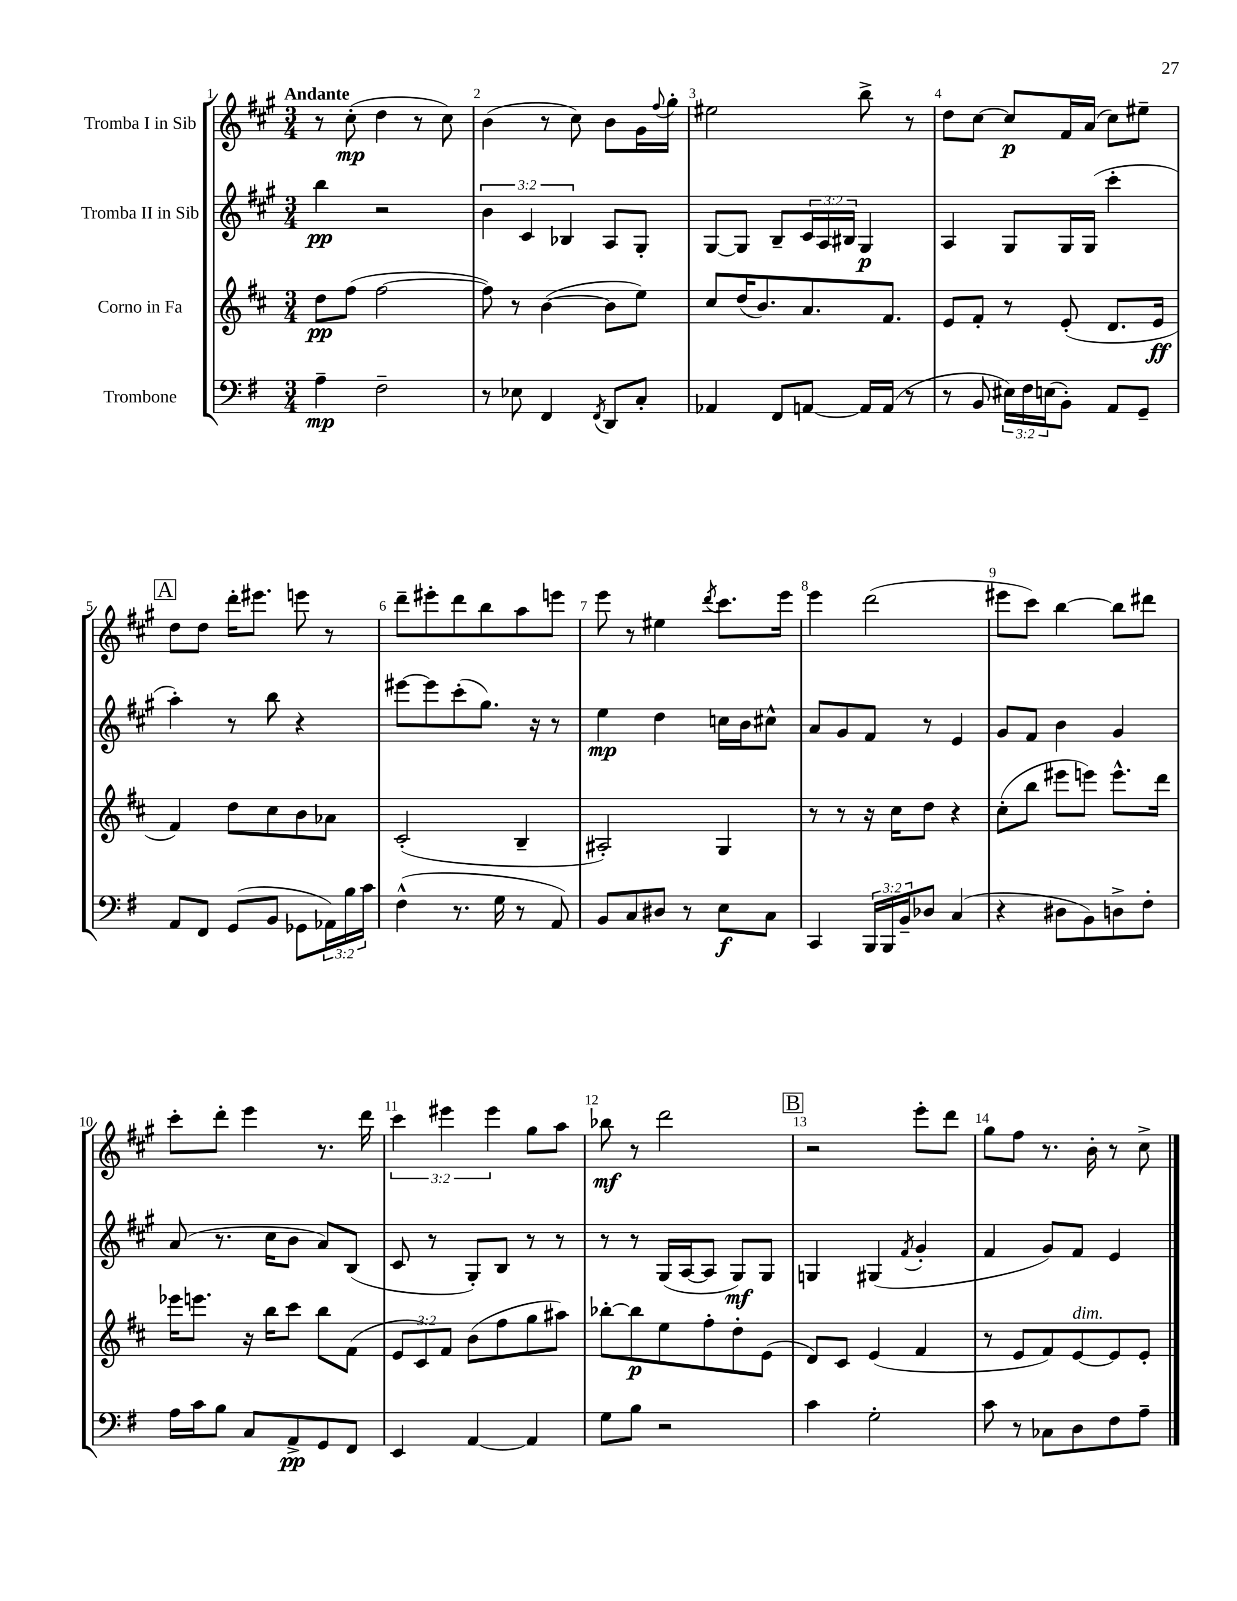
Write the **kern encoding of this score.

**kern	**kern	**kern	**kern
*staff4	*staff3	*staff2	*staff1
*clefF4	*clefG2	*clefG2	*clefG2
*k[f#]	*k[f#c#]	*k[f#c#g#]	*k[f#c#g#]
*M3/4	*M3/4	*M3/4	*M3/4
4A~	8dd	4bb	8r
.	(8ff#	.	(8cc#'
2F#~	[2ff#	2r	4dd
.	.	.	8r
.	.	.	8cc#)
=	=	=	=
8r	8ff#])	6b	(4b
8E-	8r	.	.
.	.	6c#	.
4FF#	([4b	.	8r
.	.	6B-	.
.	.	.	8cc#)
8qFF#	.	.	.
8DD	8b]	8A	8b
8C'	8ee)	8G#'	16g#
.	.	.	8qqff#
.	.	.	16gg#'
=	=	=	=
4AA-	8cc#	[8G#	2ee#
.	(16dd	8G#]	.
.	8.b)	.	.
8FF#	.	8B~	.
[8AA	8.a	24c#	.
.	.	24A	.
.	.	24B#	.
16AA]	.	4G#	8bb^
(16AA	8.f#	.	.
8r	.	.	8r
=	=	=	=
8r	8e	4A	8dd
8BB	8f#'	.	[8cc#
24E#)	8r	8G#	8cc#]
24F#	.	.	.
(24E	.	.	.
8BB')	(8e'	16G#	16f#
.	.	(16G#	(16a
8AA	8.d	4ccc#'	8cc#)
8GG~	.	.	8ee#~
.	16e	.	.
=	=	=	=
8AA	4f#)	4aa')	8dd
8FF#	.	.	8dd
(8GG	8dd	8r	16ddd'
.	.	.	8.eee#
8BB	8cc#	8bb	.
8GG-	8b	4r	8eee
24AA-)	8a-	.	8r
24B	.	.	.
24c	.	.	.
=	=	=	=
(4F#^^	(2c#'	[8eee#	8ddd~
.	.	8eee#]	8eee#'
8.r	.	(8ccc#'	8ddd
.	.	8.gg#)	8bb
16G	.	.	.
8r	4B~	.	8aa
.	.	16r	.
8AA)	.	8r	8eee
=	=	=	=
8BB	2A#')	4ee	8eee
8C	.	.	8r
8D#	.	4dd	4ee#
8r	.	.	.
.	.	.	8qddd
8E	4G	16cc	8.ccc#
.	.	16b	.
8C	.	8cc#^^	.
.	.	.	16eee
=	=	=	=
4CC	8r	8a	4eee
.	8r	8g#	.
24BBB	16r	8f#	(2ddd
24BBB	.	.	.
.	16cc#	.	.
24BB~	.	.	.
8D-	8dd	8r	.
(4C	4r	4e	.
=	=	=	=
4r	(8cc#'	8g#	8eee#
.	8bb	8f#	8ccc#)
8D#	8eee#	4b	[4bb
8BB)	8eee)	.	.
8D^	8.eee^^	4g#	8bb]
8F#'	.	.	8ddd#
.	16ddd	.	.
=	=	=	=
16A	16eee-	(8a	8ccc#'
16c	8.eee	.	.
8B	.	8.r	8ddd'
8C	16r	.	4eee
.	16bb	16cc#	.
8AA^	8ccc#	8b	.
8GG	8bb	8a)	8.r
8FF#	(8f#	(8B	.
.	.	.	16ddd
=	=	=	=
4EE	12e	8c#	6ccc#
.	12c#)	.	.
.	.	8r	.
.	12f#	.	6eee#
[4AA	(8b	8G#')	.
.	.	.	6eee#
.	8ff#	8B	.
4AA]	8gg	8r	8gg#
.	8aa#)	8r	8aa
=	=	=	=
8G	[8bb-'	8r	8bb-
8B	8bb-]	8r	8r
2r	8ee	(16G#	2ddd
.	.	[16A	.
.	8ff#'	8A]	.
.	8dd'	8G#)	.
.	(8e	8G#	.
=	=	=	=
4c	8d)	4G	2r
.	8c#	.	.
2G'	(4e	(4G#	.
.	.	8qf#	.
.	4f#	4g#'	8eee'
.	.	.	8ddd
=	=	=	=
8c	8r	4f#	8gg#
8r	8e	.	8ff#
8C-	8f#)	8g#)	8.r
8D	[8e	8f#	.
.	.	.	16b'
8F#	8e]	4e	8r
8A~	8e'	.	8cc#^
==	==	==	==
*-	*-	*-	*-
